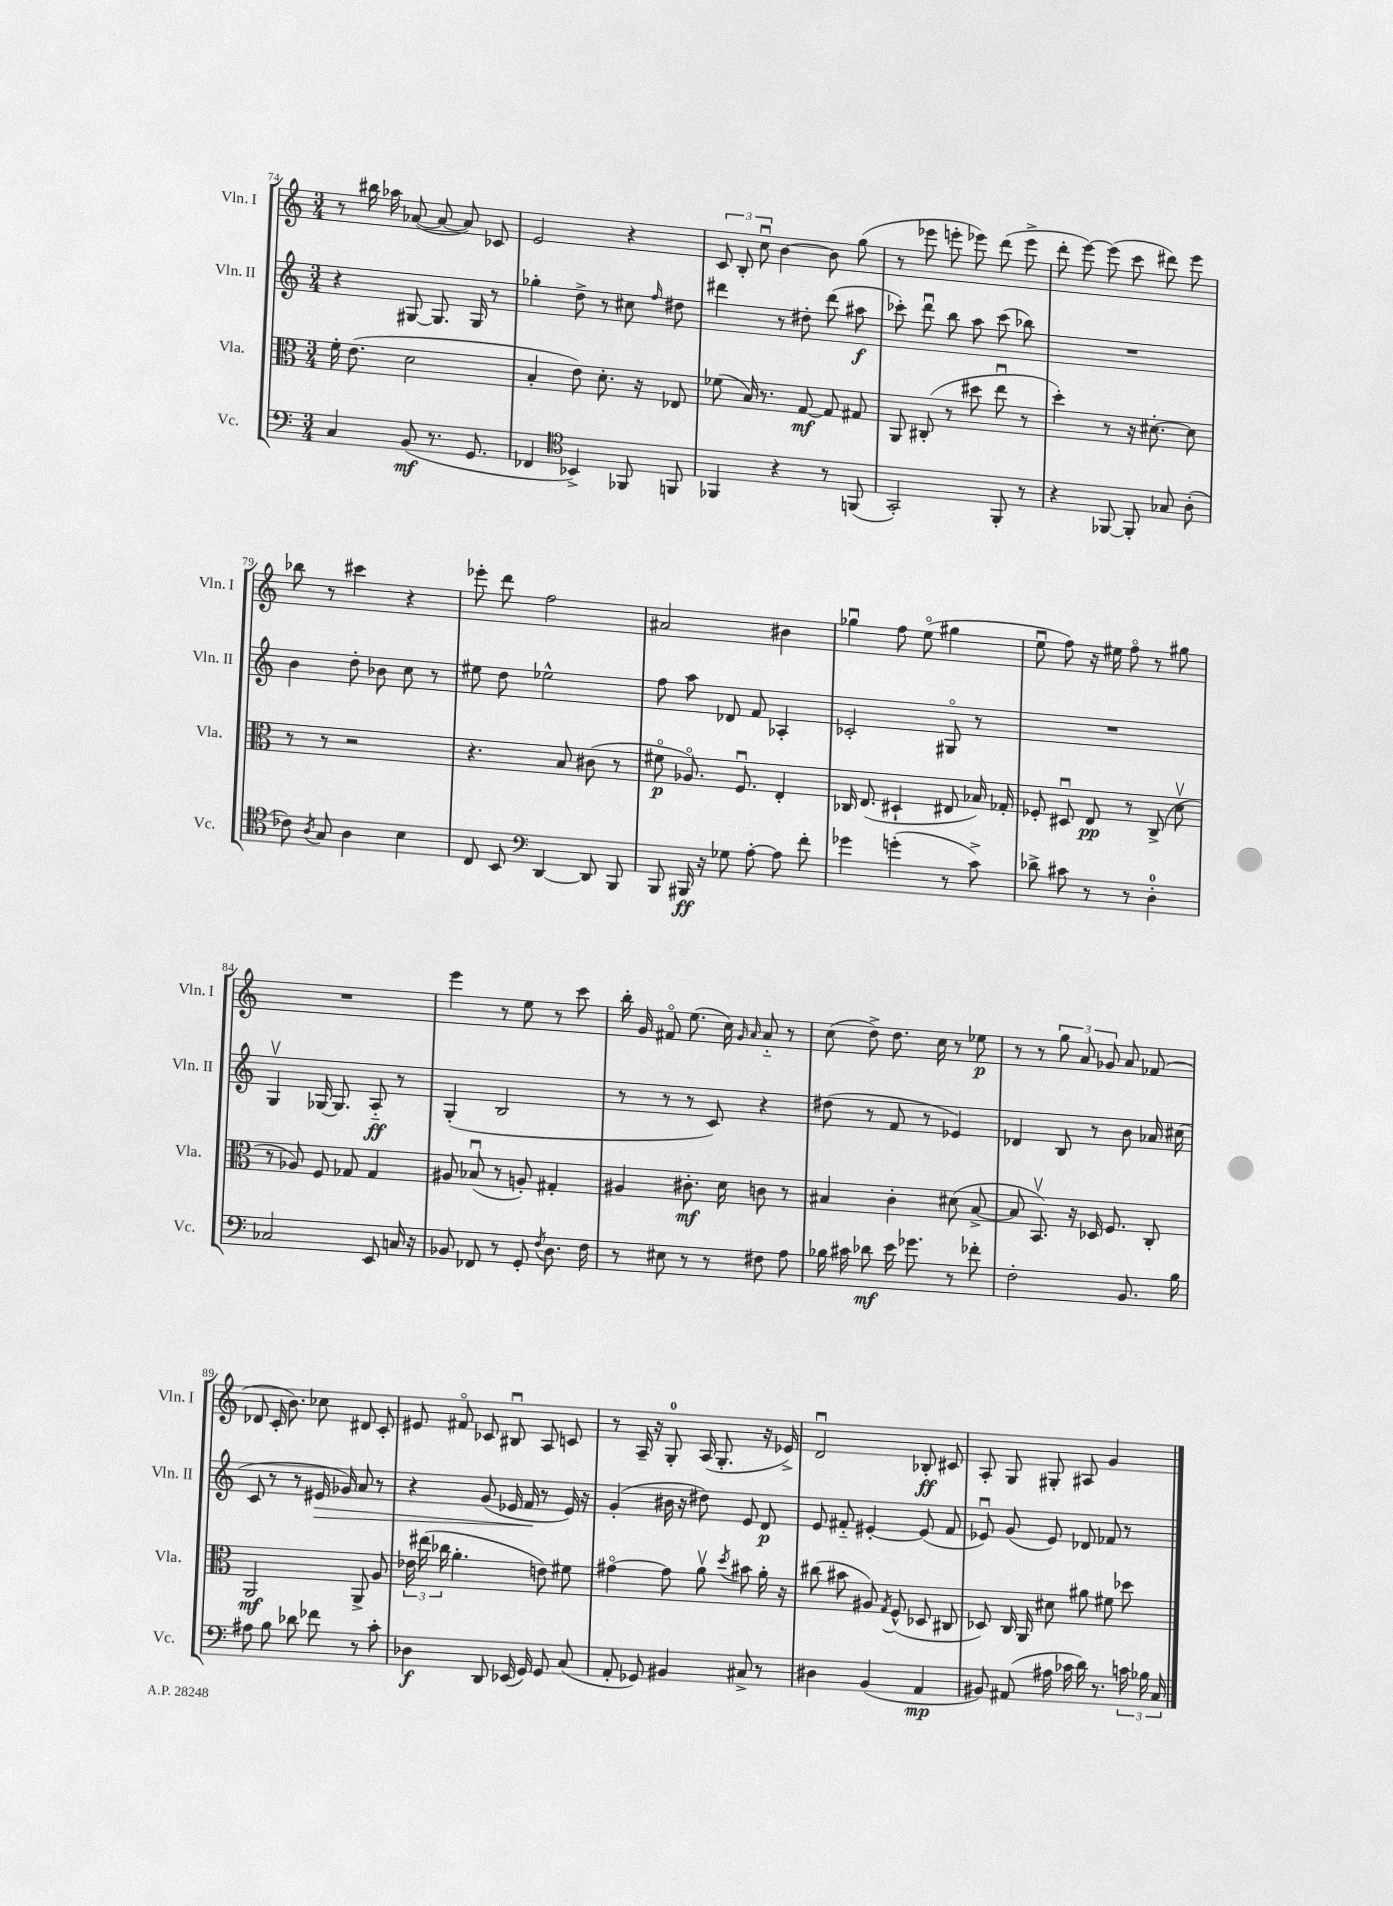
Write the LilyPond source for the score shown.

<<
\new StaffGroup <<
\new Staff = "s0" \with { instrumentName = "Vln. I" shortInstrumentName = "Vln. I" } {
    \clef treble \key c \major \numericTimeSignature \time 3/4
    \autoBeamOff r8 bis''16 aes''16 aes'8~( aes'8~ aes'8) ces'8 |
    e'2 r4 |
    \tuplet 3/2 { c'8 b8-. c''8\downbow } b'4~ b'8 g''8( |
    r8 ees'''8 e'''8-. ees'''8) d'''8( ees'''8-> |
    d'''8-. e'''8~) e'''8( c'''8 dis'''8) e'''8 |
    bes''8 r8 cis'''4 r4 |
    ees'''8-. d'''8 f''2 |
    ais'2 bis'4 |
    ges''4\downbow f''8 e''8\flageolet( gis''4 |
    e''8\downbow f''8) r16 eis''16 f''8\flageolet r8 gis''8 |
    R2. |
    e'''4 r8 e''8 r8 c'''8 |
    b''16-. g'16 fis'8\flageolet e''8.( c''16) \grace { g'16 a'16 } a'8-_ r8 |
    c''8( d''8->) d''8. c''16 r8 ees''8\p |
    r8 r8 \tuplet 3/2 { g''8 a'8 ges'8 } a'8 fes'8( |
    des'8 c'16-. b'8.) ces''8 dis'8 c'8-. |
    eis'8 fis'8\flageolet ces'8 bis8\downbow a8 c'8 |
    r8 a16-- r16 g8-0-. a16( g8.-. r16 ees'16->) |
    d'2\downbow bes8-.\ff cis'8 |
    a8-. g8 gis8-. ais8 g'4 \bar "|." |
}
\new Staff = "s1" \with { instrumentName = "Vln. II" shortInstrumentName = "Vln. II" } {
    \clef treble \key c \major \numericTimeSignature \time 3/4
    \autoBeamOff r4 gis8~ gis8. gis16 r8 |
    ges''4-. d''8-> r8 cis''8 \grace { f''16 } dis''8 |
    dis'''4 r8 dis''8-. dis'''8( ais''8\f |
    ces'''8-.) d'''8\downbow b''8 a''8 ces'''8( bes''8) |
    R2. |
    b'4 d''8-. bes'8 c''8 r8 |
    eis''8 d''8 ees''2-^ |
    f''8 a''8 des'8 f'8 aes4-. |
    ces'2-. gis8\flageolet r8 |
    R2. |
    g4\upbow ges16~ ges8. a8-_\ff r8 |
    g4-.( b2 |
    r8 r8 r8 c'8) r4 |
    dis''8( r8 f'8 r8 ees'4) |
    des'4 b8 r8 b'8 aes'16 cis''16( |
    c'8 r8 r8 eis'16\> ges'16) a'8 r8 |
    r4 g'8( ees'16 f'16\! r8 ees'16) r16 |
    g'4-.( bis'16 r16 dis''8) e'8 d'8\p |
    e'8 fis'8-_ eis'4~-. eis'8( fis'8 |
    ees'8\downbow) g'8( ees'8) des'8 fes'8 r8 \bar "|." |
}
\new Staff = "s2" \with { instrumentName = "Vla." shortInstrumentName = "Vla." } {
    \clef alto \key c \major \numericTimeSignature \time 3/4
    \autoBeamOff f'16-. e'8.( d'2 |
    b4-. e'8) d'8.-. r16 ees8 |
    fes'8( b16) r8. g8~\mf g8 gis8 |
    a,8 cis8-.( r8 dis''8 e''8\downbow r8 |
    d''4-.) r8 r16 dis'8.~-. dis'8 |
    r8 r8 r2 |
    r4. b8 cis'8( r8 |
    fis'8\flageolet\p aes8.\flageolet) f8.\downbow e4-. |
    ces16 e8.( dis4-! eis8 bes16) ges16-. |
    fes8-. dis8\downbow e8\pp r8 c8->( d'8\upbow |
    r8 aes8) f8 ges8 ges4 |
    ais8 bes8\downbow( r8 a8-.) gis4-. |
    ais4 cis'8.-.\mf d'16 c'8 r8 |
    bis4 c'4-. dis'8( bis8~-> |
    bis8 b,8.\upbow) r16 des16 f8. c8-. |
    a,2\mf a,8-> a8 |
    \tuplet 3/2 { ees'16 eis''16( ces''16 } a'4.-. e'8) fis'8 |
    gis'4~\flageolet gis'8 a'8\upbow \acciaccatura { d''8 } bis'8 a'16-. r16 |
    cis''8( bis'8 ais8) \acciaccatura { g8 } f8-^( des8 cis8 |
    des8) c16 a,16 dis'8 ais'8 fis'8 des''8 \bar "|." |
}
\new Staff = "s3" \with { instrumentName = "Vc." shortInstrumentName = "Vc." } {
    \clef bass \key c \major \numericTimeSignature \time 3/4
    \autoBeamOff c4 b,8\mf( r8. g,8. |
    fes,4 \clef tenor bes,4->) fes,8 f,8 |
    fes,4 r4 r8 f,8( |
    g,2-.) f,8-. r8 |
    r4 fes,8~ fes,8-. ges8 a8-.( |
    ces'8) \acciaccatura { a8 } g8 a4 b4 |
    c8 b,8 \clef bass d,4~ d,8 b,,8 |
    b,,8 bis,,16\ff r16 ges8 a8~-. a8 f'8-. |
    ges'4 g'4-.( r8 c'8->) |
    des'8-> cis'8 r8 r8 d4-0-. |
    ces2 e,8 c16 r16 |
    bes,8 fes,8 r8 g,8-. \acciaccatura { f8 } d8. f16 |
    r8 eis8 r8 r8 fis8 a8 |
    bes16 cis'16 des'8\mf e'16 ges'8. r8 fes'8-. |
    f2-. b,8. b16 |
    ais8 b8 des'8 fes'8 r8 c'8-. |
    des4\f d,8 ees,16( g,16) g,8 c8( |
    a,8-. ges,8) bis,4 cis8-> r8 |
    dis4 b,4( a,4\mp |
    bis,8) ais,8( ais16 ces'16 d'16) r8. \tuplet 3/2 { c'16 bes16 c16 } \bar "|." |
}
>>
>>
\layout { \context { \Score currentBarNumber = #74 } }
